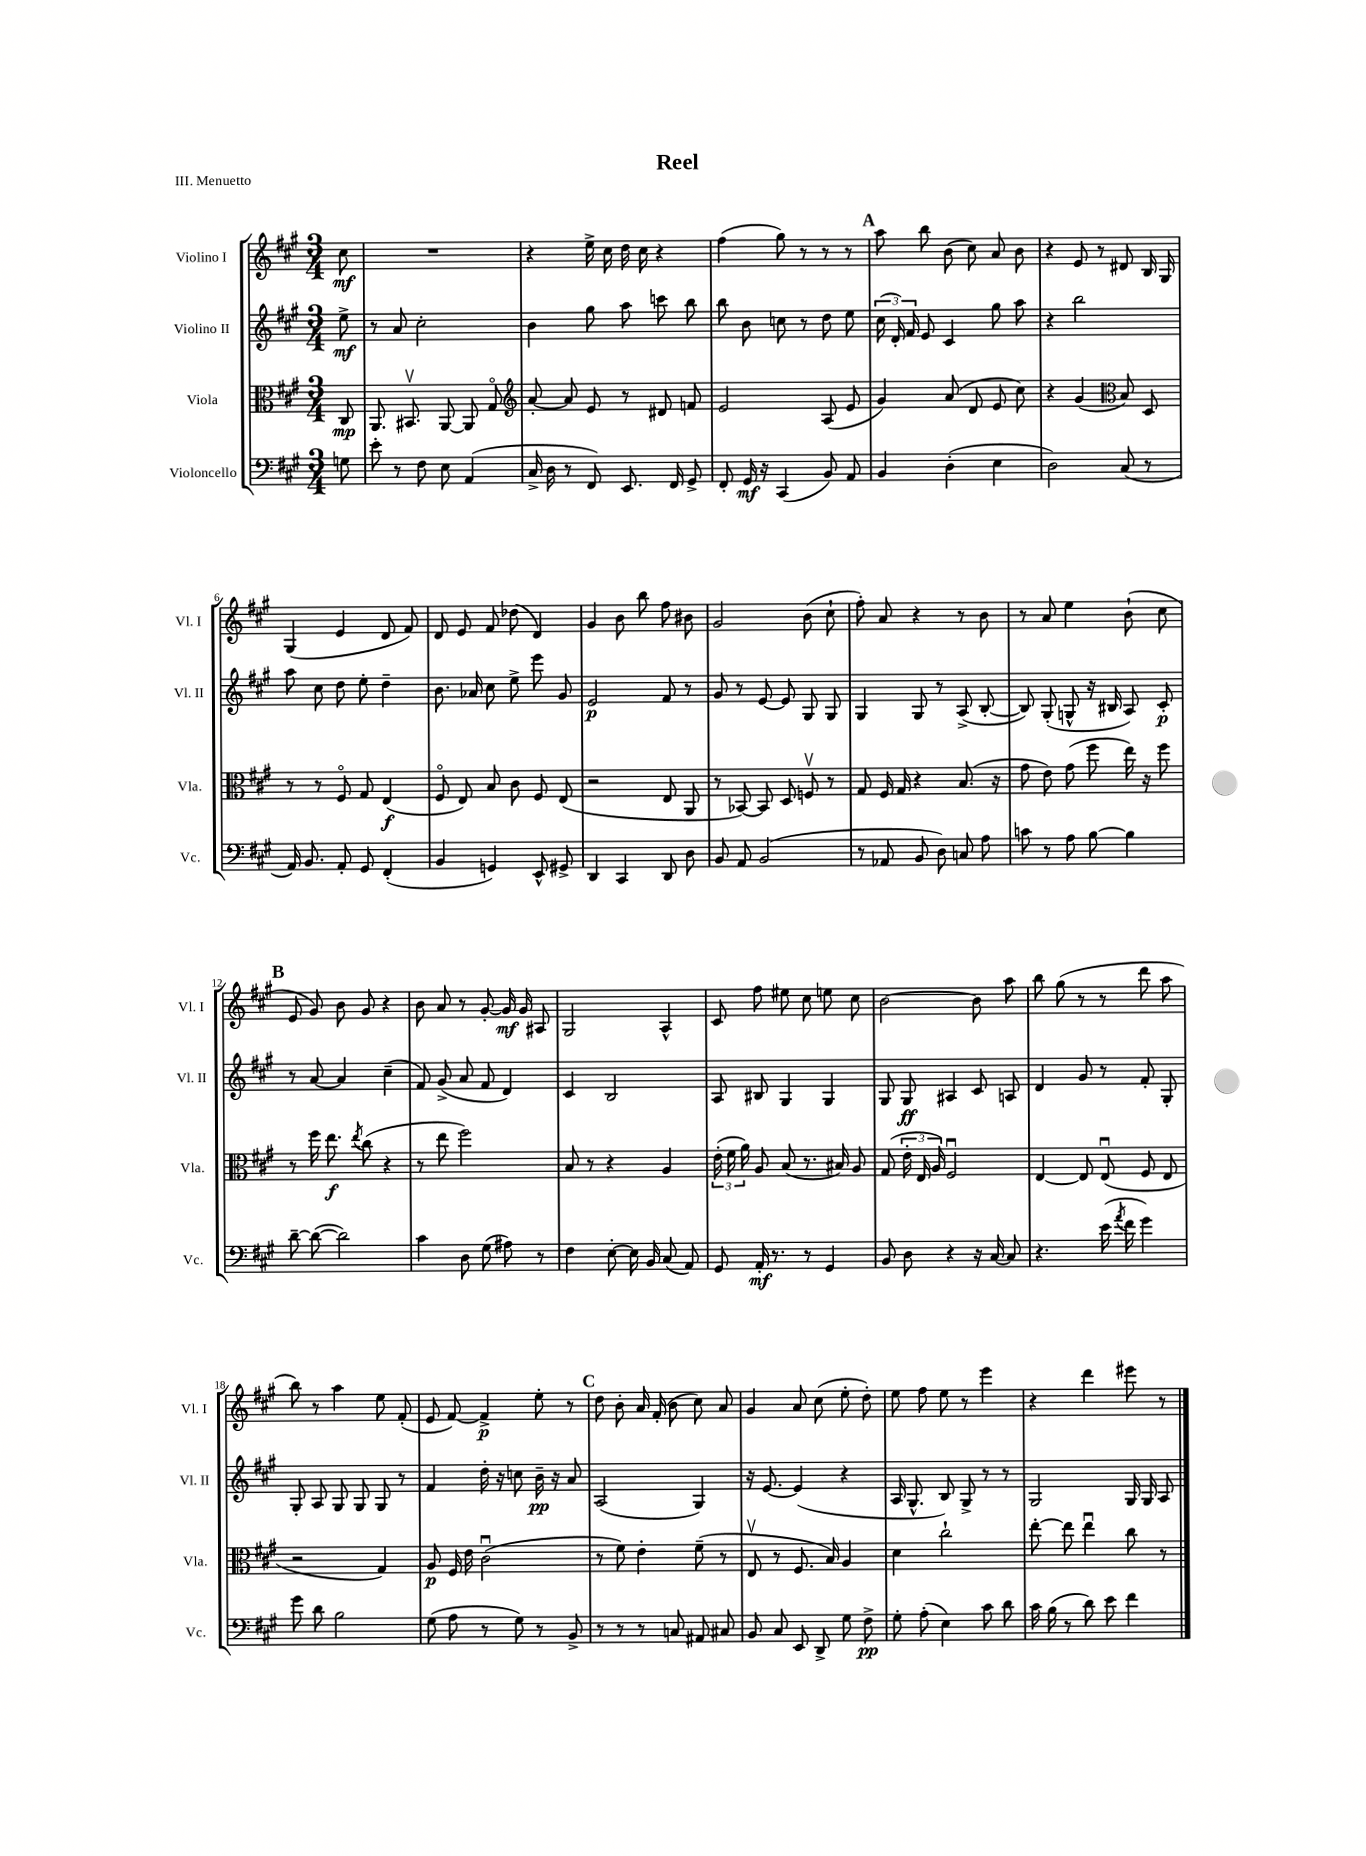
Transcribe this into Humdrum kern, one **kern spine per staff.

**kern	**kern	**kern	**kern
*staff4	*staff3	*staff2	*staff1
*clefF4	*clefC3	*clefG2	*clefG2
*k[f#c#g#]	*k[f#c#g#]	*k[f#c#g#]	*k[f#c#g#]
*M3/4	*M3/4	*M3/4	*M3/4
8G	8C#	8ee^	8cc#
=	=	=	=
8e'	8.AA	8r	2.r
8r	.	8a	.
.	8.BB#v	.	.
8F#	.	2cc#'	.
8E	[8AA	.	.
(4AA	8AA]	.	.
.	8G#o	.	.
=	=	=	=
*	*clefG2	*	*
16C#^	[8a'	4b	4r
16D	.	.	.
8r	8a]	.	.
8FF#)	8e	8gg#	16ee^
.	.	.	16cc#
8.EE	8r	8aa	16dd
.	.	.	16cc#
.	8d#	8ccc	4r
16FF#	.	.	.
8GG#^	8f	8bb	.
=	=	=	=
8FF#'	2e	8bb	(4ff#
16GG#	.	8b	.
16r	.	.	.
(4CC#	.	8cc	8gg#)
.	.	8r	8r
8BB)	(8A	8dd	8r
8AA	8e	8ee	8r
=	=	=	=
4BB	4g#)	(24cc#	8aa
.	.	24d')	.
.	.	24f#	.
.	.	8e	8bb
(4D'	(8a	4c#	(8b
.	8d	.	8cc#)
4E	8e	8gg#	8a
.	8cc#)	8aa	8b
=	=	=	=
2D)	4r	4r	4r
.	(4g#	2bb	8e
.	.	.	8r
*	*clefC3	*	*
(8C#	8B)	.	8d#
8r	8D	.	16B
.	.	.	16G#
=	=	=	=
16AA)	8r	8aa	(4G#
8.BB	.	.	.
.	8r	8cc#	.
8AA'	8F#o	8dd	4e
8GG#	8G#	8ee'	.
(4FF#'	(4E	4dd~	8d
.	.	.	8f#)
=	=	=	=
4BB	8F#o	8.b	8d
.	8E)	.	8e
.	.	16a-	.
4GG)	8B	8cc#	8f#
.	8c#	8ee^	(8dd-
8EE^^	8F#	8eee	4d)
8GG#^	(8E	8g#	.
=	=	=	=
4DD	2r	2e	4g#
4CC#	.	.	8b
.	.	.	8bb
8DD	8E	8f#	8ff#
8D	8AA	8r	8b#
=	=	=	=
8BB	8r	8g#	2g#
8AA	[8BB-)	8r	.
(2BB	8BB-]	[8e	.
.	8D	8e]	.
.	8Fv	8G#	(8b
.	8r	8G#	8cc#`
=	=	=	=
8r	8G#	4G#	8ff#')
8AA-	16F#	.	8a
.	16G#	.	.
8BB	4r	8G#	4r
8D)	.	8r	.
8C	(8.B	(8A^	8r
8A	.	[8B'	8b
.	16r	.	.
=	=	=	=
8c	8g#	8B])	8r
8r	8e)	(8G#'	8a
8A	(8g#	8G^^	4ee
[8B	8ff#	16r	.
.	.	16B#	.
4B]	16ee)	8A)	(8b`
.	16r	.	.
.	8ff#	8c#'	8cc#
=	=	=	=
[8d~	8r	8r	8e
(8d_	16ff#	[8a	8g#)
.	8.ee	.	.
2d])	.	4a]	8b
.	8qee	.	.
.	(8cc#	.	8g#
.	4r	(4cc#~	4r
=	=	=	=
4c#	8r	8f#)	8b
.	8ee	(8g#^	8a
8D	2ff#)	8a	8r
(8G#	.	8f#	[8g#'
8A#)	.	4d)	16g#]
.	.	.	16g#
8r	.	.	8A#
=	=	=	=
4F#	8B	4c#	2G#
.	8r	.	.
[8E'	4r	2B	.
16E]	.	.	.
16BB	.	.	.
(8C#	4A	.	4A^^
8AA)	.	.	.
=	=	=	=
8GG#	(24e'	8A	8c#
.	24f#	.	.
.	24a)	.	.
16AA'	8A	8B#	8ff#
8.r	.	.	.
.	(8B	4G#	8ee#
8r	8.r	.	8cc#
4GG#	.	4G#	8ee
.	16B#)	.	.
.	8A	.	8cc#
=	=	=	=
8BB	(8G#	8G#	[2b
8D	24e'	8G#	.
.	24E	.	.
.	24A)	.	.
4r	2F#u	4A#	.
16r	.	8c#	8b]
[16C#	.	.	.
8C#]	.	8A	8aa
=	=	=	=
4.r	[4E	4d	8bb
.	.	.	(8gg#
.	8E]	8g#	8r
(16e	(8Eu	8r	8r
8qa	.	.	.
16f#	.	.	.
4g#)	8F#	8f#'	8ddd
.	8E	8G#'	8aa
=	=	=	=
8g#	2r	8G#'	8bb)
8d	.	8A	8r
2B	.	8G#	4aa
.	.	8G#	.
.	4G#)	8G#	8ee
.	.	8r	(8f#'
=	=	=	=
(8G#	8A	4f#	8e
8A	16F#	.	[8f#)
.	16e	.	.
8r	(2c#u	16dd'	4f#^]
.	.	16r	.
8G#)	.	8cc	.
8r	.	16b~	8ee'
.	.	16r	.
8BB^	.	8a	8r
=	=	=	=
8r	8r	(2A	8dd
8r	8f#)	.	8b'
8r	4e'	.	16a
.	.	.	(16f#'
8C	.	.	8b
8AA#	(8f#~	4G#)	8cc#)
8C#	8r	.	8a
=	=	=	=
8BB	8Ev	16r	4g#
.	.	[8.e	.
8C#	8r	.	.
8EE	8.F#	(4e]	8a
8DD^	.	.	(8cc#
.	16B)	.	.
8G#	4A	4r	8ee'
8F#^	.	.	8dd')
=	=	=	=
8G#'	4d	16A	8ee
.	.	8.G#^^	.
(8A'	.	.	8ff#
4E)	2cc#`	8B)	8ee
.	.	8G#^	8r
8c#	.	8r	4eee
8d	.	8r	.
=	=	=	=
16c#	[8ee'	2G#	4r
(16B	.	.	.
8r	8ee]	.	.
8d)	4eeu	.	4ddd
8e	.	.	.
4f#	8cc#	16G#	8eee#
.	.	16G#	.
.	8r	8A	8r
==	==	==	==
*-	*-	*-	*-
